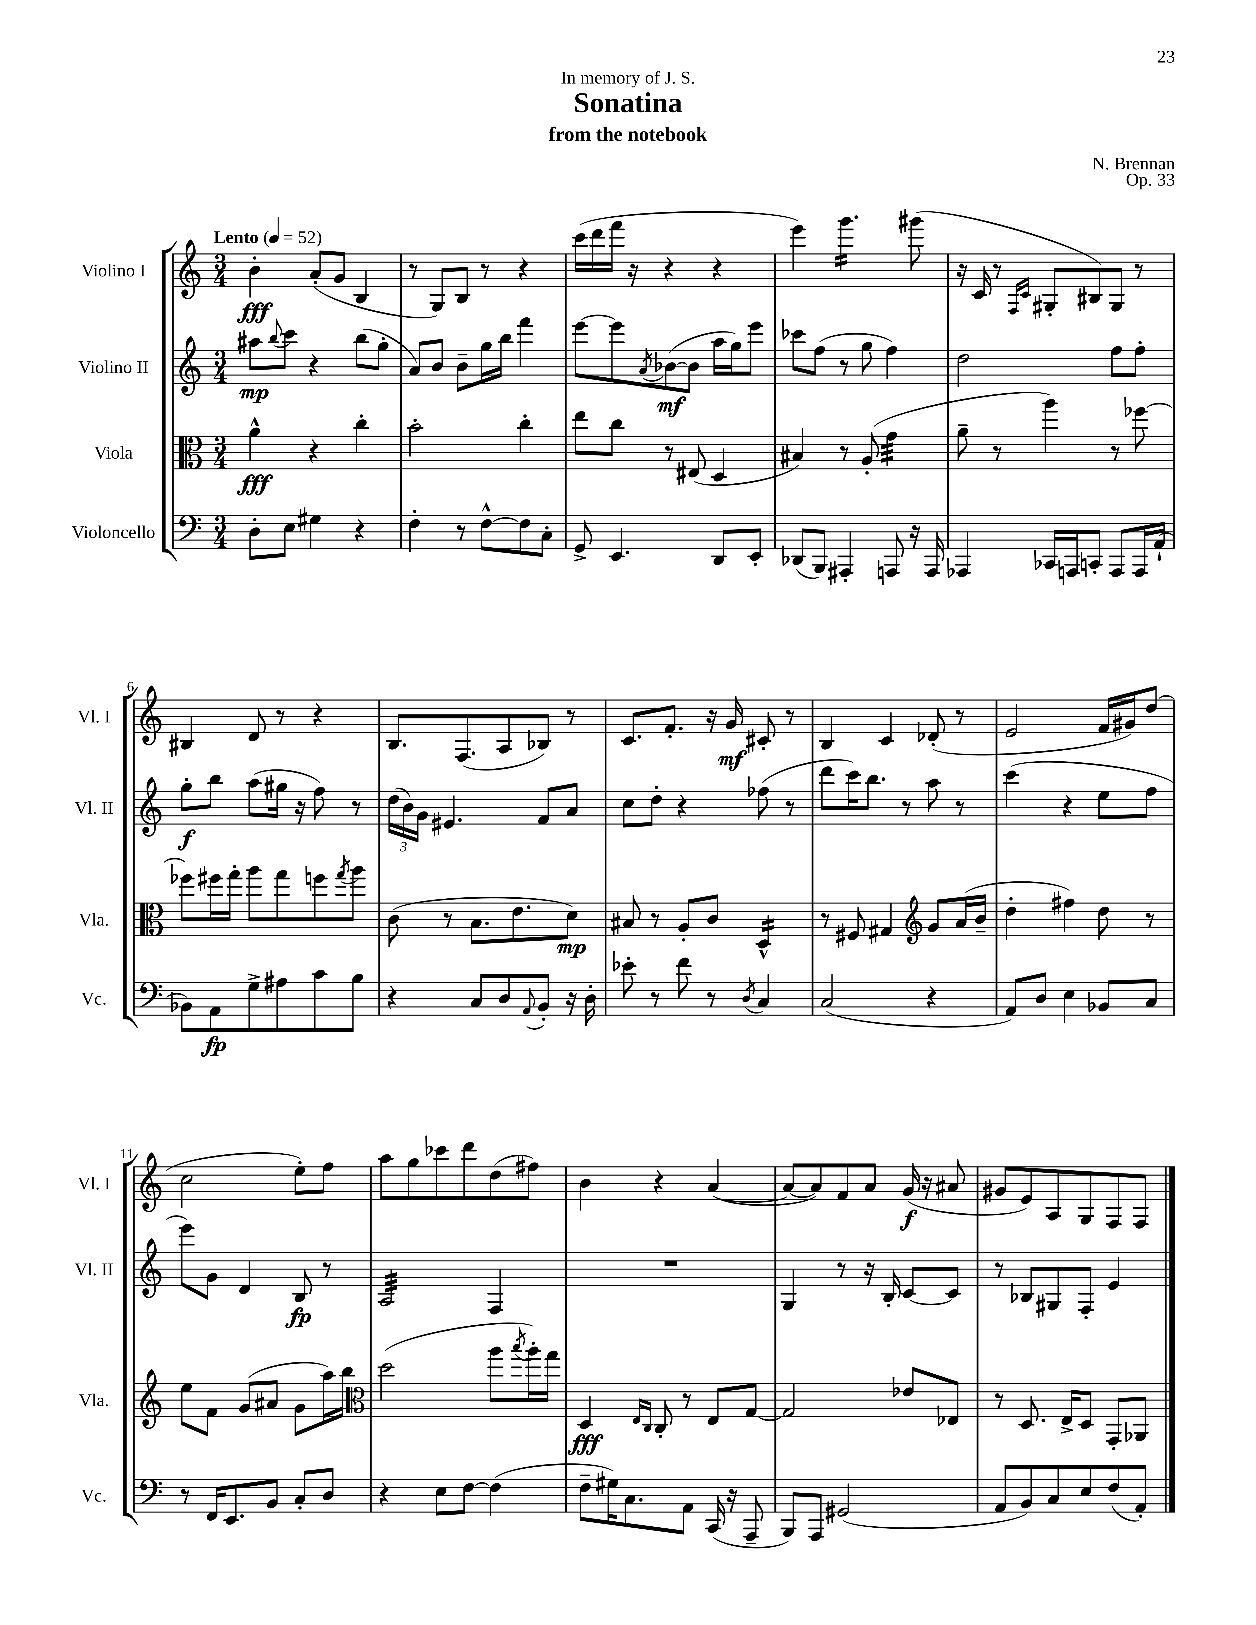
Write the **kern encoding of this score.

**kern	**kern	**kern	**kern
*staff4	*staff3	*staff2	*staff1
*clefF4	*clefC3	*clefG2	*clefG2
*k[]	*k[]	*k[]	*k[]
*M3/4	*M3/4	*M3/4	*M3/4
*MM52	*MM52	*MM52	*MM52
8D'	4a^^	8aa#	4b'
.	.	8qqbb	.
8E	.	8ccc	.
4G#	4r	4r	(8a'
.	.	.	8g
4r	4cc'	(8bb	4B
.	.	8gg'	.
=	=	=	=
4F'	2b'	8a)	8r
.	.	8b	8G)
8r	.	8b~	8B
[8F^^	.	16gg	8r
.	.	16bb	.
8F]	4cc'	4fff	4r
8C'	.	.	.
=	=	=	=
8GG^	8ee	[8eee	(16ccc
.	.	.	16ddd
4.EE	8cc	8eee]	16fff
.	.	.	16r
.	.	8qa	.
.	8r	([8b-	4r
.	(8E#	8b-]	.
8DD	4D	16aa	4r
.	.	16gg)	.
8EE'	.	8eee	.
=	=	=	=
(8DD-	4B#)	8ccc-	4eee)
8BBB)	.	(8ff	.
4AAA#'	8r	8r	4.ggg
.	(8A'	8gg	.
8AAA	4g	4ff)	.
16r	.	.	(8ggg#
16AAA	.	.	.
=	=	=	=
4AAA-	8a~	2dd	16r
.	.	.	16c
.	8r	.	8r
.	.	.	16qqF
.	.	.	16qqc
16CC-	4aa)	.	8G#'
16AAA	.	.	.
8CC'	.	.	8B#)
8AAA	8r	8ff	8G#
16AAA	[8ff-	8ff'	8r
(16AA`	.	.	.
=	=	=	=
8BB-)	8ff-]	8gg'	4B#
8AA	16ff#	8bb	.
.	16gg'	.	.
8G^	8aa	(8aa	8d
8A#	8gg	16gg#	8r
.	.	16r	.
8c	8ff	8ff)	4r
.	8qgg	.	.
8B	8aa	8r	.
=	=	=	=
4r	(8c	(24dd	8.B
.	.	24b)	.
.	.	24g	.
.	8r	4.e#	.
.	.	.	(8.F
8C	8.B	.	.
8D	.	.	8A
.	8.e	.	.
8qqAA	.	.	.
8BB'	.	8f	8B-)
16r	8d)	8a	8r
16D'	.	.	.
=	=	=	=
8e-'	8B#	8cc	8.c
8r	8r	8dd'	.
.	.	.	8.f'
8f	8A'	4r	.
8r	8c	.	16r
.	.	.	16g
8qD	.	.	.
4C	4D^^	(8ff-	8c#'
.	.	8r	8r
=	=	=	=
(2C	8r	8ddd	4B
.	8F#	16ccc)	.
.	.	8.bb	.
.	4G#	.	4c
.	.	8r	.
*	*clefG2	*	*
4r	8g	8aa	(8d-'
.	(16a	8r	8r
.	16b~	.	.
=	=	=	=
8AA)	4dd'	(4ccc	2e
8D	.	.	.
4E	4ff#)	4r	.
8BB-	8dd	8ee	16f
.	.	.	16g#)
8C	8r	8ff	(8dd
=	=	=	=
8r	8ee	8eee)	2cc
16FF	8f	8g	.
8.EE	.	.	.
.	(8g	4d	.
8BB	8a#	.	.
8C'	8g	8B	8ee')
8D	16aa)	8r	8ff
.	16bb	.	.
=	=	=	=
*	*clefC3	*	*
4r	(2dd	2A	8aa
.	.	.	8gg
8E	.	.	8ccc-
[8F	.	.	8ddd
(4F]	8aa	4F	(8dd
.	8qbb	.	.
.	16aa')	.	8ff#)
.	16gg	.	.
=	=	=	=
8F~	4D	2.r	4b
16G#)	.	.	.
8.C	.	.	.
.	16qqE	.	.
.	16qqC	.	.
.	8C'	.	4r
8AA	8r	.	.
(16CC	8E	.	([4a
16r	.	.	.
8AAA~	[8G	.	.
=	=	=	=
8BBB)	2G]	4G	8a_
8AAA	.	.	8a])
(2GG#	.	8r	8f
.	.	16r	8a
.	.	16B'	.
.	8e-	[8c	(16g
.	.	.	16r
.	8E-	8c]	8a#
=	=	=	=
8AA	8r	8r	8g#
8BB)	8.D	8B-	8e)
8C	.	8G#	8A
.	16E^	.	.
8E	8D	8F'	8G
(8F	8GG'	4e	8F
8AA')	8AA-	.	8F
==	==	==	==
*-	*-	*-	*-
